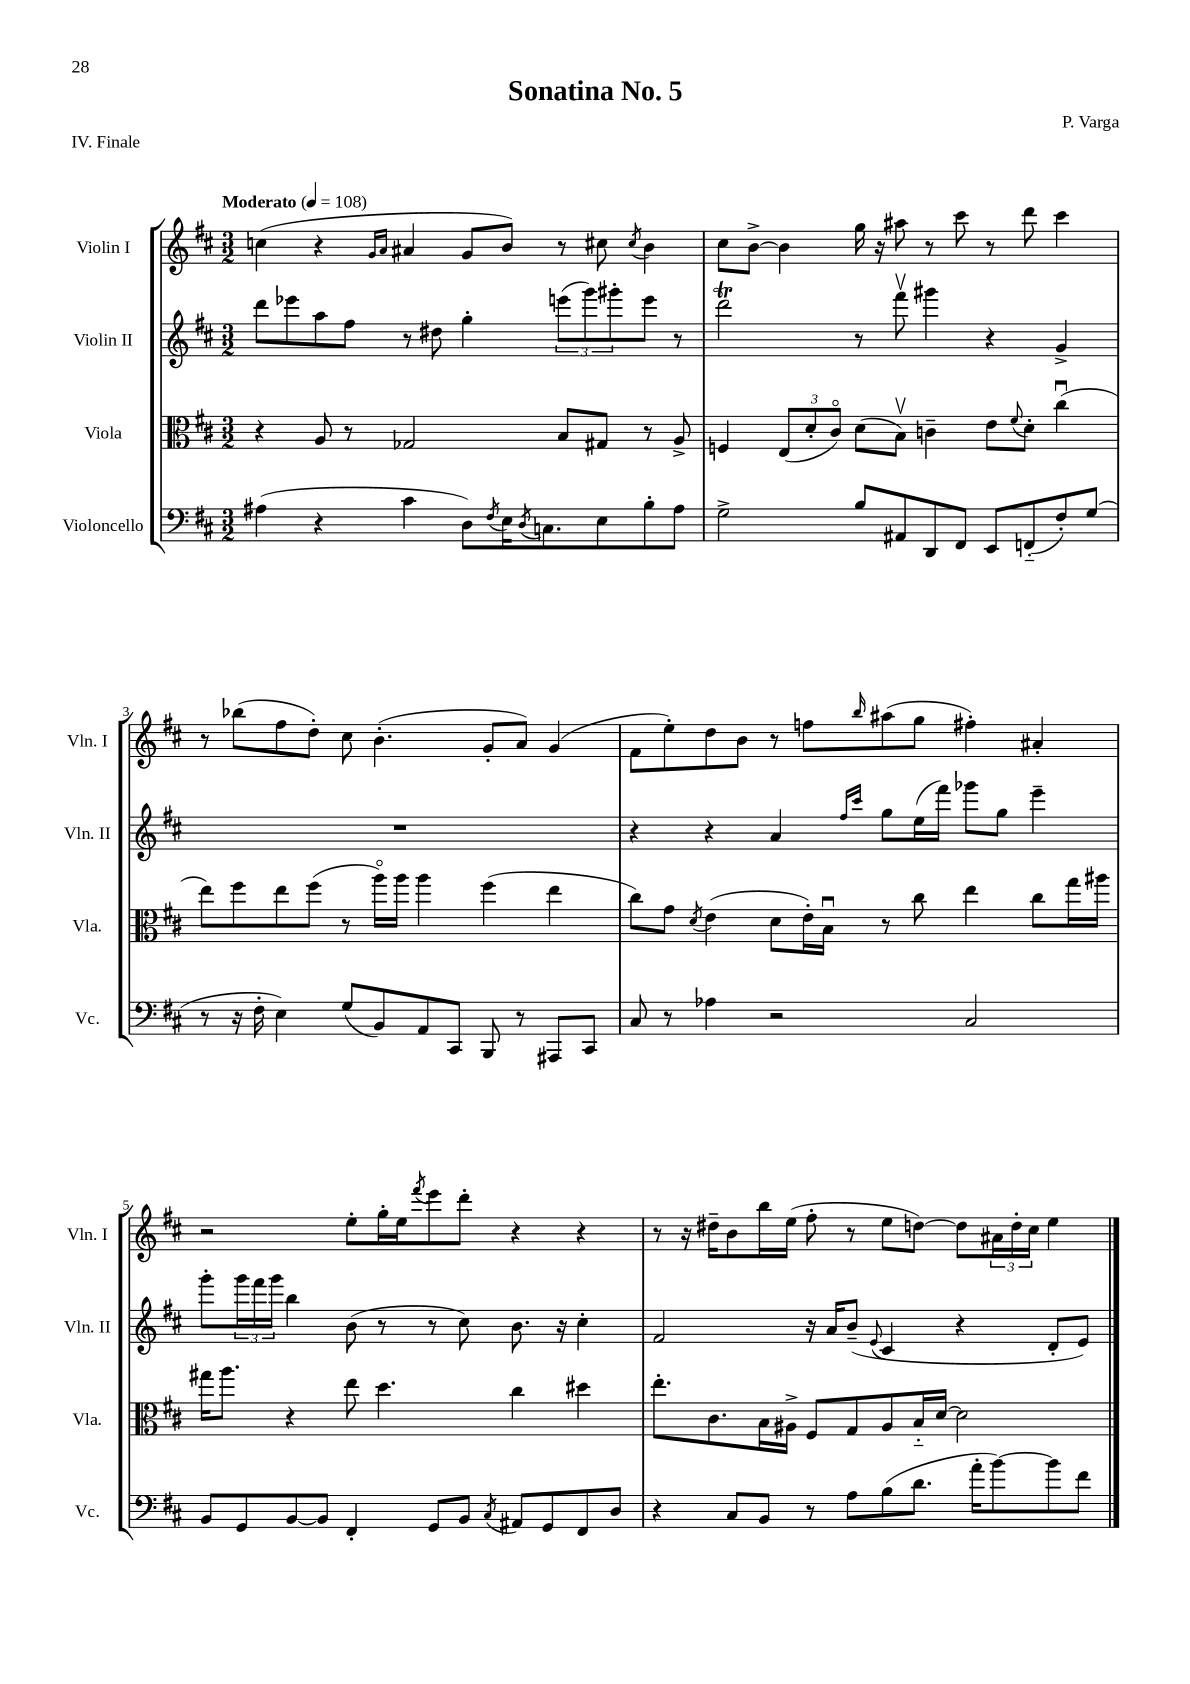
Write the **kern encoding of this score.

**kern	**kern	**kern	**kern
*staff4	*staff3	*staff2	*staff1
*clefF4	*clefC3	*clefG2	*clefG2
*k[f#c#]	*k[f#c#]	*k[f#c#]	*k[f#c#]
*M3/2	*M3/2	*M3/2	*M3/2
*MM108	*MM108	*MM108	*MM108
(4A#\	4r	8ddd\L	(4cc\
.	.	8eee-\	.
4r	8A/	8aa\	4r
.	8r	8ff#\J	.
.	.	.	16qqg/LL
.	.	.	16qqa/JJ
4c#\	2G-/	8r	4a#/
.	.	8dd#\	.
8D\L)	.	4gg'\	8g/L
8qF#/	.	.	.
16E\K	.	.	8b/J)
8qD/	.	.	.
8.C\	.	.	.
.	8B/L	(12eee\L	8r
.	.	12ggg\)	.
8E\	8G#/J	.	8cc#\
.	.	12ggg#'\	.
.	.	.	8qcc#/
8B'\	8r	8eee\J	4b\
8A#\J	8A^/	8r	.
=	=	=	=
2G^\	4F/	2ddd\	8cc#\L
.	.	.	[8b^\J
.	(12E/L	.	4b\]
.	12d'/	.	.
.	12c#o/J)	.	.
8B/L	(8d\L	8r	16gg\
.	.	.	16r
8AA#/	8Bv\J)	8fff#v\	8aa#\
8DD/	4c~\	4ggg#\	8r
8FF#/J	.	.	8ccc#\
8EE/L	8e\L	4r	8r
.	8qqf#/	.	.
(8FF'~/	8d'\J	.	8ddd\
8F#'/)	(4cc#u\	4g^/	4ccc#\
(8G/J	.	.	.
=	=	=	=
8r	8ee\L)	1.r	8r
16r	8ff#\	.	(8bb-\L
16F#'\	.	.	.
4E\)	8ee\	.	8ff#\
.	(8ff#\J	.	8dd'\J)
(8G/L	8r	.	8cc#\
8BB/)	16aao\LL)	.	(4.b'\
.	16aa\JJ	.	.
8AA/	4aa\	.	.
8CC#/J	.	.	.
8BBB/	(4ff#\	.	8g'/L
8r	.	.	8a/J)
8AAA#/L	4ee\	.	(4g/
8CC#/J	.	.	.
=	=	=	=
8C#/	8cc#\L)	4r	8f#\L
8r	8g\J	.	8ee'\)
.	8qd/	.	.
4A-\	(4e\	4r	8dd\
.	.	.	8b\J
2r	8d\L	4a/	8r
.	16e'\L)	.	8ff\L
.	16Bu\JJ	.	.
.	.	16qqff#/LL	.
.	.	16qqccc#/JJ	16qqbb/
.	8r	8gg\L	(8aa#\
.	8cc#\	(16ee\L	8gg\J
.	.	16fff#\JJ)	.
2C#/	4ee\	8ggg-\L	4ff#'\)
.	.	8gg\J	.
.	8cc#\L	4eee~\	4a#'/
.	16gg\L	.	.
.	16aa#\JJ	.	.
=	=	=	=
8BB/L	16gg#\LK	8ggg'\L	2r
.	8.aa\J	.	.
8GG/	.	24ggg\L	.
.	.	24fff#\	.
.	.	24ggg\JJ	.
[8BB/	4r	4bb\	.
8BB/]J	.	.	.
4FF#'/	8ee\	(8b\	8ee'\L
.	4.dd\	8r	16gg'\L
.	.	.	16ee\J
.	.	.	8qfff#/
8GG/L	.	8r	8eee\
8BB/J	.	8cc#\)	8ddd'\J
8qC#/	.	.	.
8AA#/L	4cc#\	8.b\	4r
8GG/	.	.	.
.	.	16r	.
8FF#/	4dd#\	4cc#'\	4r
8D/J	.	.	.
=	=	=	=
4r	8.ee'\L	2f#/	8r
.	.	.	16r
.	8.c#\	.	16dd#~\LK
8C#/L	.	.	8b\
8BB/J	16B\L	.	16bb\L
.	16A#^\JJ	.	(16ee\JJ
8r	8F#/L	16r	8ff#'\
.	.	16a/LK	.
8A\L	8G/	(8b~/J	8r
.	.	8qqe/	.
(8B\	8A#/	4c#/	8ee\L
8.d\J	16B'~/L	.	[8dd\J)
.	[16d/JJ	.	.
.	2d\]	4r	8dd\]L
16a'\LK	.	.	.
[8b\)	.	.	24a#\L
.	.	.	24dd'\
.	.	.	24cc#\JJ
8b\]	.	8d'/L	4ee\
8f#\J	.	8e/J)	.
==	==	==	==
*-	*-	*-	*-
